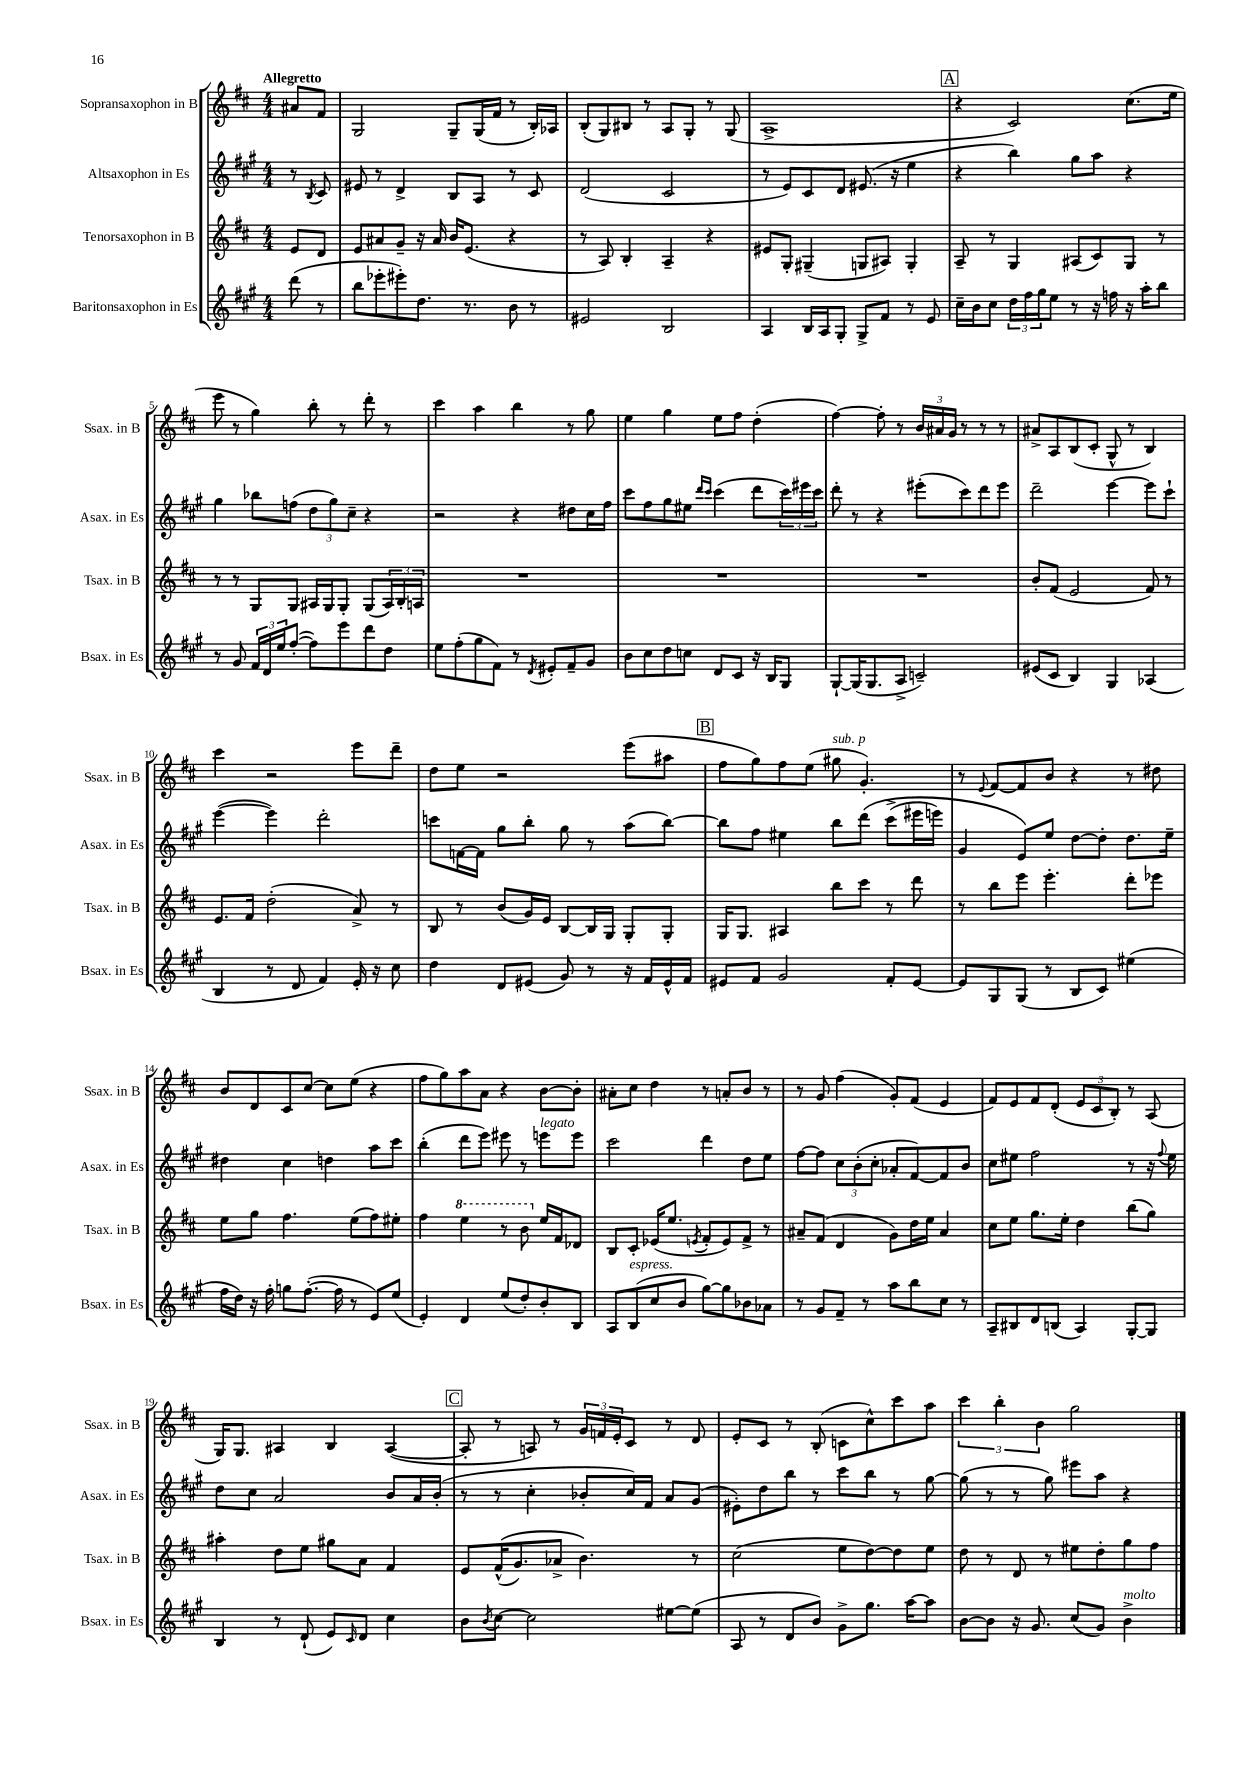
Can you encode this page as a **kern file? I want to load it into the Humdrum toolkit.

**kern	**kern	**kern	**kern
*staff4	*staff3	*staff2	*staff1
*clefG2	*clefG2	*clefG2	*clefG2
*k[f#c#g#]	*k[f#c#]	*k[f#c#g#]	*k[f#c#]
*M4/4	*M4/4	*M4/4	*M4/4
(8ddd	8e	8r	8a#
.	.	8qB	.
8r	8d	8c#	8f#
=	=	=	=
8bb	8e	8e#	2G
8eee-'	8a#	8r	.
8eee#')	8g~	4d^	.
8.dd	16r	.	.
.	16a#	.	.
.	16b	8B	8G~
8.r	(8.e	.	.
.	.	8A	(16G
.	.	.	16f#
8b	4r	8r	8r
8r	.	8c#	16B')
.	.	.	16A-
=	=	=	=
2e#	8r	(2d	(8B'
.	8A)	.	8G)
.	4B'	.	8B#
.	.	.	8r
2B	4A~	2c#	8A
.	.	.	8G'
.	4r	.	8r
.	.	.	(8G
=	=	=	=
4A	8e#	8r	1A^
.	8G'	8e)	.
16B	(4G#~	8c#	.
16A	.	.	.
8G#'	.	8d	.
8G#^	8G	(8.e#	.
8f#	8A#)	.	.
.	.	16r	.
8r	4G'	4ee	.
8e	.	.	.
=	=	=	=
16cc#~	8A~	4r	4r
16b	.	.	.
8cc#	8r	.	.
24dd	4G	4bb)	2c#)
24ff#	.	.	.
24gg#	.	.	.
8ee	.	.	.
8r	(8A#	8gg#	.
16r	8c#)	8aa	.
16ff	.	.	.
16r	8G	4r	(8.cc#
16aa'	.	.	.
8bb	8r	.	.
.	.	.	16ee
=	=	=	=
8r	8r	4gg#	8eee
8g#	8r	.	8r
24f#	8G	8bb-	4gg)
24d	.	.	.
24ee	.	.	.
([8ff#'	8G	(8ff	.
8ff#])	16A#	12dd	8bb'
.	16G	.	.
.	.	12gg#)	.
8eee	8G'	.	8r
.	.	12cc#~	.
8ddd	(8G	4r	8ddd'
8dd	24A#)	.	8r
.	24B'	.	.
.	24A	.	.
=	=	=	=
8ee	1r	2r	4ccc#
(8ff#'	.	.	.
8gg#	.	.	4aa
8f#)	.	.	.
8r	.	4r	4bb
8qd	.	.	.
8e#'	.	.	.
8f#~	.	8dd#	8r
8g#	.	16cc#	8gg
.	.	16ff#	.
=	=	=	=
8b	1r	8ccc#	4ee
8cc#	.	8ff#	.
8dd	.	8gg#	4gg
8cc	.	8ee#	.
.	.	16qqddd	.
.	.	16qqccc#	.
8d	.	(4ccc#	8ee
8c#	.	.	8ff#
16r	.	8ddd	(4dd'
16B	.	.	.
8G#	.	24ccc#)	.
.	.	24eee#	.
.	.	24ccc#	.
=	=	=	=
[8G#`	1r	8ddd'	[4ff#)
(16G#]	.	8r	.
8.G#	.	.	.
.	.	4r	8ff#']
8A^	.	.	8r
2c~)	.	(8eee#'	24b
.	.	.	24a#
.	.	.	24g
.	.	8ccc#)	8r
.	.	8ddd	8r
.	.	8eee#	8r
=	=	=	=
(8e#	8b'	2ddd~	8a#^
8c#	(8f#	.	8A
4B)	2e	.	(8B
.	.	.	8c#'
4G#	.	[4eee	8G^^
.	.	.	8r
(4A-	8f#)	8eee]	4B)
.	8r	8ccc#`	.
=	=	=	=
4B	8.e	([4eee	4ccc#
.	16f#	.	.
8r	(2dd'	4eee])	2r
8d	.	.	.
4f#)	.	2ddd'	.
16e'	8a^)	.	8eee
16r	.	.	.
8cc#	8r	.	8ddd~
=	=	=	=
4dd	8B	8ccc	8dd
.	8r	[16f	8ee
.	.	16f]	.
8d	(8b	8gg#	2r
(8e#	16g)	8bb'	.
.	16e	.	.
8g#)	[8B	8gg#	.
8r	16B]	8r	.
.	16G	.	.
16r	8G'	(8aa	(8eee
16f#	.	.	.
16e#^^	8G'	[8bb)	8aa#
16f#	.	.	.
=	=	=	=
8e#	16G	8bb]	8ff#
.	8.G	.	.
8f#	.	8ff#	8gg)
2g#	4A#	4ee#	8ff#
.	.	.	(8ee
.	8bb	8bb	8gg#
.	8ccc#	&(8ddd	4.g')
8f#'	8r	(8ccc#^	.
[8e#	8ddd	16eee#	.
.	.	16eee)	.
=	=	=	=
8e#]	8r	4g#	8r
.	.	.	8qqe
8G#	8bb	.	[8f#
(8G#	8eee	8e&)	8f#]
8r	4.eee'	8ee	8b
8B	.	[8dd	4r
8c#)	.	8dd']	.
(4ee#	8ddd'	8.dd	8r
.	8eee-	.	8dd#
.	.	16ee~	.
=	=	=	=
16ff#	8ee	4dd#	8b
16dd)	.	.	.
16r	8gg	.	8d
16ff#'	.	.	.
8gg	4.ff#	4cc#	8c#
([8.ff#'	.	.	[8cc#
.	.	4dd	8cc#]
16ff#]	.	.	.
8r	(8ee	.	(8ee
8e)	8ff#)	8aa	4r
(8ee	8ee#'	8ccc#	.
=	=	=	=
4e')	4ff#	(4bb'	8ff#
.	.	.	8gg)
4d	4eee	8ddd	8aa
.	.	8eee)	8a
(8ee	8r	8eee#	4r
8dd')	8bb	8r	.
8b'	16ee	8eee	[8b
.	16f#	.	.
8B	8d-	8eee	8b']
=	=	=	=
8A	8B	2ccc#	8a#'
(8B	8c#'	.	8cc#
8cc#	(16e-	.	4dd
.	8.ee	.	.
8b	.	.	.
.	8qe	.	.
[8gg#)	8f#'	4ddd	8r
8gg#]	8e)	.	8a'
8b-	8f#^	8dd	8b
8a-	8r	8ee	8r
=	=	=	=
8r	8a#~	[8ff#	8r
8g#	(8f#	8ff#]	8g
8f#~	4d	12cc#	(4ff#
.	.	(12b'	.
8r	.	.	.
.	.	12cc#'	.
8aa	8g)	8a-'	8g')
8bb	16dd	[8f#)	(8f#
.	16ee	.	.
8cc#	4a#	8f#]	4e
8r	.	8b	.
=	=	=	=
8A~	8cc#	8cc#	8f#)
8B#	8ee	8ee#	8e
8d	8.gg	2ff#	8f#
(8B	.	.	(8d'
.	16ee'	.	.
4A)	4dd	.	12e
.	.	.	12c#
.	.	.	12B')
[8G#'	(8bb	8r	8r
8G#]	8gg)	16r	(8A
.	.	8qqff#	.
.	.	16ee#	.
=	=	=	=
4B	4aa#'	8dd	16G)
.	.	.	8.G
.	.	8cc#	.
8r	8dd	2a	4A#
(8d`	8ee	.	.
8e)	8gg#	.	4B
16qqc#	.	.	.
8d	8a	.	.
4cc#	4f#	8b	([4A#
.	.	16a	.
.	.	(16b'	.
=	=	=	=
8b	8e	8r	8A#']
8qb	.	.	.
[8cc#	&((16f#^^	8r	8r
.	8.g)	.	.
2cc#]	.	4cc#'	8A)
.	8a-^	.	8r
.	4.b&)	8b-'	24g
.	.	.	24f
.	.	.	24e'
.	.	16cc#)	8c#
.	.	16f#	.
[8ee#	.	8a	8r
(8ee#]	8r	(8g#	8d
=	=	=	=
8A	(2cc#	8e#')	8e'
8r	.	8dd	8c#
8d	.	8bb	8r
8b)	.	8r	(8B'
8g#^	8ee	8ccc#	8c
8.gg#	[8dd)	8bb	8cc#^^)
.	8dd]	8r	8ccc#
[16aa	.	.	.
8aa]	8ee	[8gg#	8aa
=	=	=	=
[8b	8dd	(8gg#]	6ccc#
8b]	8r	8r	.
.	.	.	6bb'
16r	8d	8r	.
8.g#	.	.	.
.	.	.	6b
.	8r	8gg#)	.
(8cc#	8ee#	8eee#	2gg
8g#)	8dd'	8aa	.
4b^	8gg	4r	.
.	8ff#	.	.
==	==	==	==
*-	*-	*-	*-
